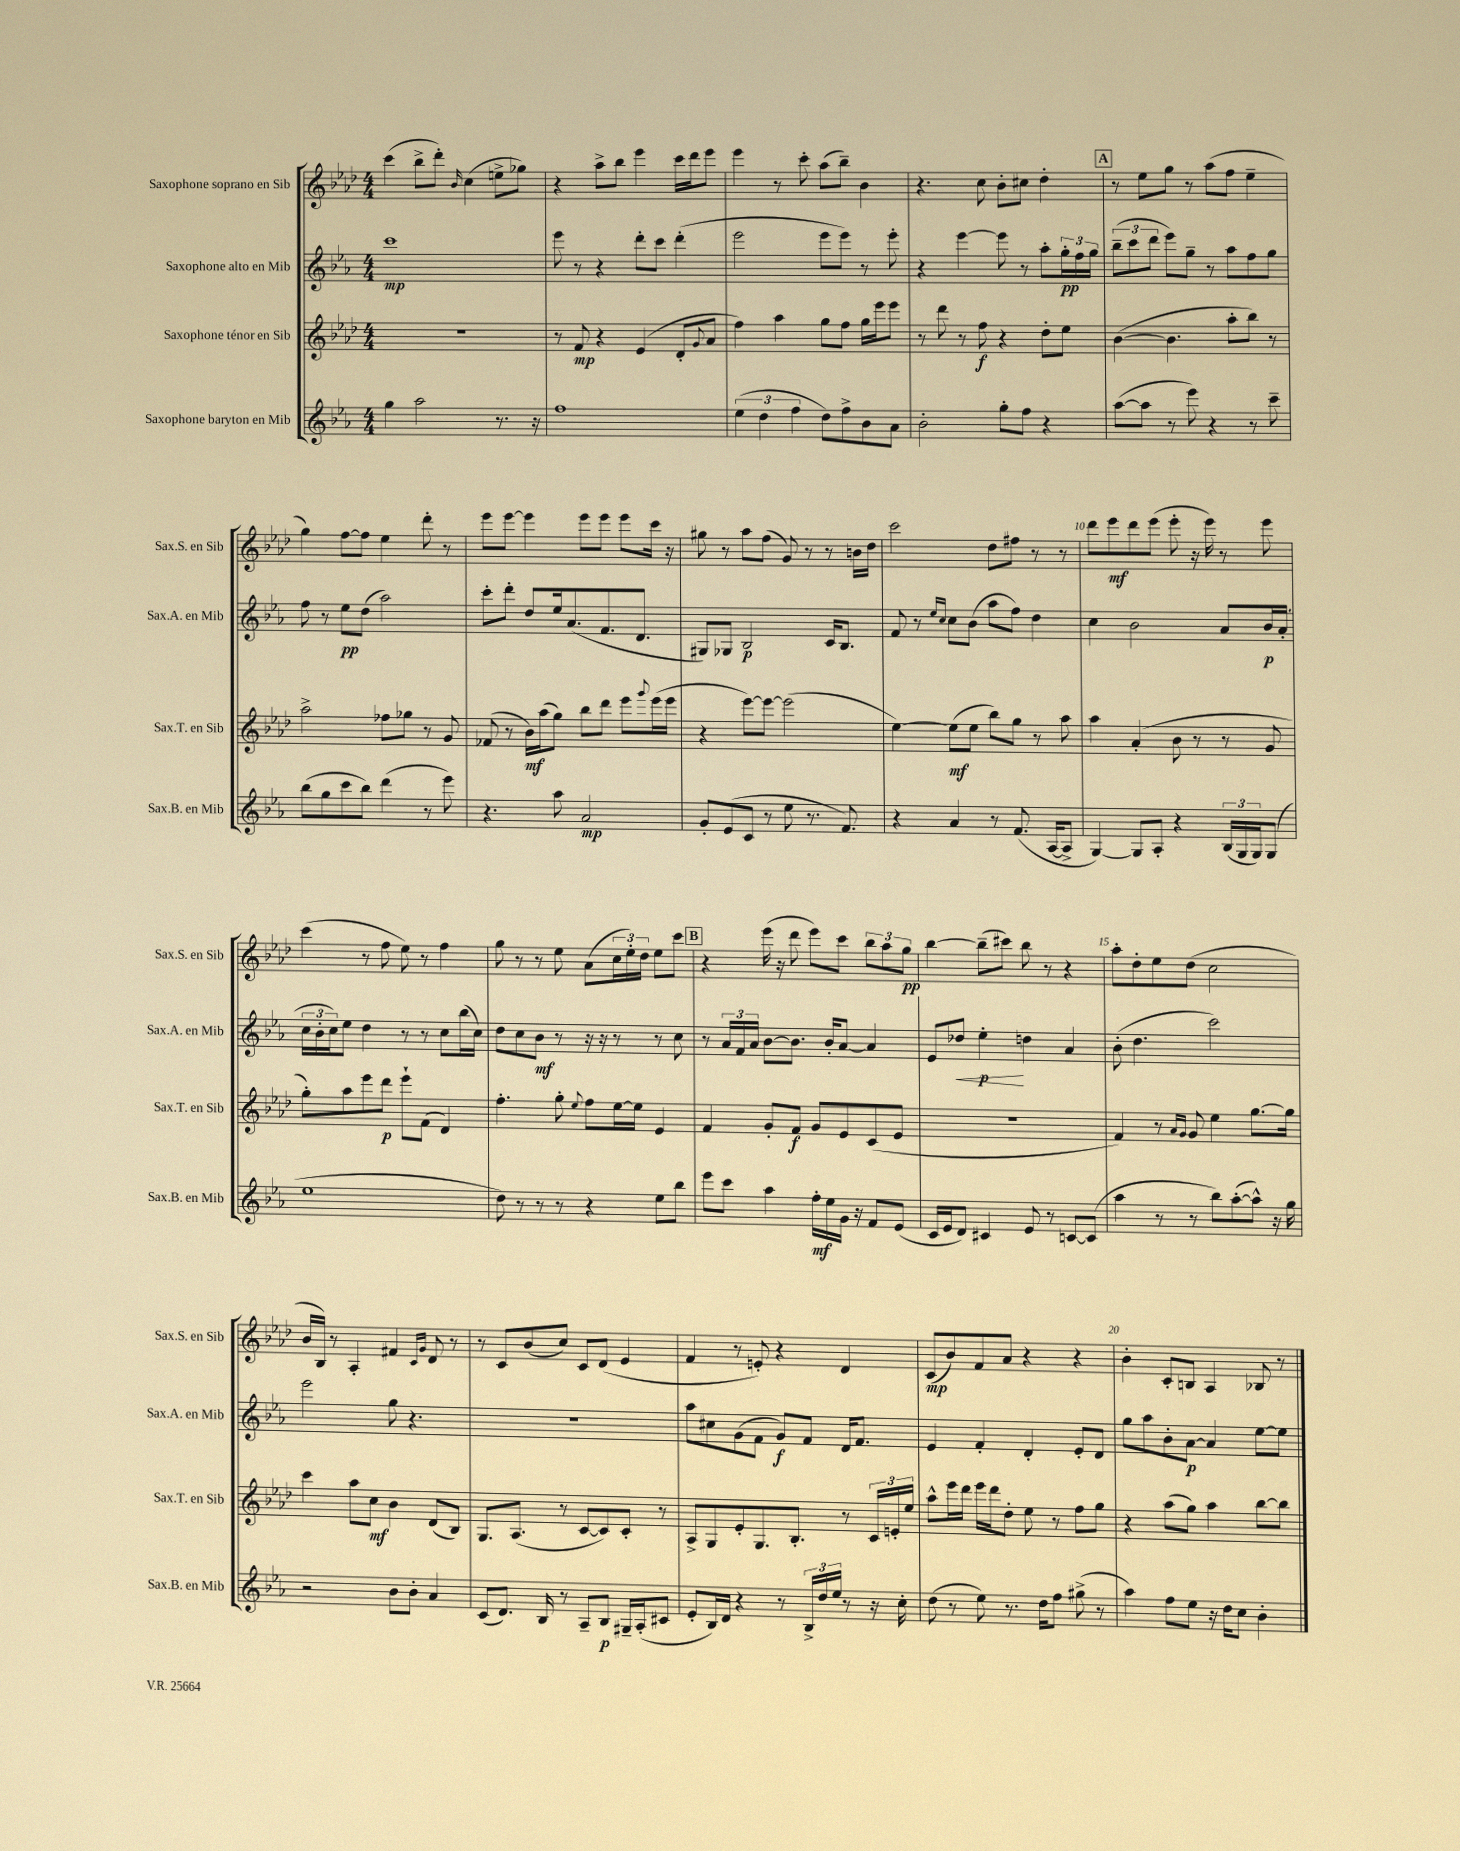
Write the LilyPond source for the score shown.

<<
\new StaffGroup <<
\new Staff = "s0" \with { instrumentName = "Saxophone soprano en Sib" shortInstrumentName = "Sax.S. en Sib" } {
    \clef treble \key aes \major \numericTimeSignature \time 4/4
    c'''4( bes''8-> des'''8-.) \grace { bes'16 } c''4( e''8-> ges''8) |
    r4 aes''8-> bes''8 ees'''4 c'''16 des'''16 ees'''8 |
    ees'''4 r8 c'''8-. aes''8( bes''8--) bes'4 |
    r4. c''8 bes'8-. cis''8 des''4-. |
    \mark \markup { \box "A" } r8 ees''8 g''8 r8 aes''8( f''8 ees''4-- |
    g''4) f''8~ f''8 ees''4 des'''8-. r8 |
    ees'''8 ees'''8~ ees'''4 ees'''8 ees'''8 ees'''8 c'''16 r16 |
    gis''8 r8 aes''8 f''8( g'8) r8 r8 b'16 des''16 |
    c'''2 des''8 fis''8 r8 r8 |
    des'''8 ees'''8\mf des'''8 ees'''8( ees'''8-. r16 ees'''16) r8 ees'''8 |
    c'''4( r8 f''8 ees''8) r8 f''4 |
    g''8 r8 r8 ees''8 aes'8( \tuplet 3/2 { c''16 ees''16-.) des''16 } ees''8 c'''8 |
    \mark \markup { \box "B" } r4 ees'''16( r16 des'''8 ees'''8) c'''8 \tuplet 3/2 { bes''8 aes''8 g''8\pp } |
    bes''4~ bes''8--( cis'''8) bes''8 r8 r4 |
    aes''8-. des''8-. ees''8 des''8( c''2 |
    bes'16 bes16) r8 aes4-. fis'4 \grace { c'16 g'16 } des'8 r8 |
    r8 c'8 bes'8( c''8) c'8 des'8( ees'4 |
    f'4 r8 e'8-.) r4 des'4 |
    c'8\mp( bes'8) f'8 aes'8 r4 r4 |
    bes'4-. c'8-. b8 aes4 bes8 r8 \bar "|." |
}
\new Staff = "s1" \with { instrumentName = "Saxophone alto en Mib" shortInstrumentName = "Sax.A. en Mib" } {
    \clef treble \key ees \major \numericTimeSignature \time 4/4
    c'''1\mp |
    ees'''8 r8 r4 d'''8-. c'''8 d'''4-.( |
    ees'''2 ees'''8 ees'''8) r8 ees'''8-. |
    r4 ees'''4~ ees'''8 r8 aes''8-. \tuplet 3/2 { g''16-.\pp f''16 g''16 } |
    \mark \markup { \box "A" } \tuplet 3/2 { bes''8--( c'''8 d'''8 } ees'''8) g''8-- r8 aes''8 f''8 g''8 |
    f''8 r8 ees''8\pp d''8( aes''2) |
    c'''8-. d'''8-. d''8 ees''16 aes'8.( f'8. d'8. |
    gis8) ges8 bes2\p c'16 bes8. |
    f'8 r8 \grace { ees''16 c''16 } c''8 bes'8( aes''8 f''8) d''4 |
    c''4 bes'2 aes'8 bes'16\p aes'16-.( |
    \tuplet 3/2 { c''16 bes'16-. c''16) } ees''8 d''4 r8 r8 c''8 bes''16( c''16) |
    d''8 c''8 bes'8\mf r8 r16 r16 r8 r8 c''8 |
    \mark \markup { \box "B" } r8 \tuplet 3/2 { aes'16 f'16 aes'16 } bes'8~ bes'8. bes'16-. aes'8~ aes'4 |
    ees'8 des''8\< ees''4-.\p\! d''4 aes'4 |
    bes'8-.( d''4. c'''2) |
    ees'''2 g''8 r4. |
    R1 |
    aes''8 cis''8 g'8( f'8 g'8\f) f'8 d'16 f'8. |
    ees'4 f'4-. d'4-. ees'8-. d'8 |
    g''8 aes''8 bes'8-. aes'8~\p aes'4 ees''8~ ees''8 \bar "|." |
}
\new Staff = "s2" \with { instrumentName = "Saxophone ténor en Sib" shortInstrumentName = "Sax.T. en Sib" } {
    \clef treble \key aes \major \numericTimeSignature \time 4/4
    R1 |
    r8 f'8\mp r4 ees'4( des'8-. \appoggiatura { g'8 } aes'8 |
    f''4) aes''4 g''8 f''8 g''16 ees'''16 ees'''8 |
    r8 des'''8 r8 f''8\f r4 des''8-. ees''8 |
    \mark \markup { \box "A" } bes'4~( bes'4. aes''8-. bes''8) r8 |
    aes''2-> fes''8 ges''8 r8 g'8 |
    fes'8( r8 bes'16\mf) aes''16( g''8) bes''8 des'''8 ees'''8 \appoggiatura { g'''8 } ees'''16( ees'''16 |
    r4 ees'''8~) ees'''8~ ees'''2( |
    ees''4~) ees''8\mf( ees''8 bes''8) g''8 r8 aes''8 |
    aes''4 aes'4-.( bes'8 r8 r8 g'8 |
    g''8-.) aes''8 ees'''8 des'''8\p ees'''8-! f'8( des'4) |
    f''4.-. g''8-. \appoggiatura { ees''8 } f''8 ees''16~ ees''16 ees'4 |
    \mark \markup { \box "B" } f'4 g'8-. f'8\f g'8 ees'8 c'8( ees'8 |
    R1 |
    f'4) r8 \grace { aes'16 g'16 } g'8 ees''4 g''8.~ g''16 |
    c'''4 aes''8 c''8\mf bes'4 des'8( bes8) |
    g8. aes8.( r8 c'8~ c'8) c'8-. r8 |
    aes8-> g8 ees'8-. g8. bes8.-. r8 \tuplet 3/2 { c'16 e'16-. ees''16 } |
    aes''8-^ ees'''16 des'''16 ees'''16 des'''16 des''8-. ees''8 r8 f''8 g''8 |
    r4 aes''8( g''8) aes''4 bes''8~ bes''8 \bar "|." |
}
\new Staff = "s3" \with { instrumentName = "Saxophone baryton en Mib" shortInstrumentName = "Sax.B. en Mib" } {
    \clef treble \key ees \major \numericTimeSignature \time 4/4
    g''4 aes''2 r8. r16 |
    f''1 |
    \tuplet 3/2 { ees''4( d''4 f''4 } d''8) f''8-> bes'8 aes'8 |
    bes'2-. g''8-. f''8 r4 |
    \mark \markup { \box "A" } aes''8~( aes''8 r8 ees'''8) r4 r8 c'''8-- |
    bes''8( g''8 c'''8 bes''8) d'''4( r8 ees'''8) |
    r4. aes''8 aes'2\mp |
    g'8-. ees'8( c'8 r8 ees''8 r8. f'8.) |
    r4 aes'4 r8 f'8.( aes16~ aes8-> |
    g4~) g8 aes8-. r4 \tuplet 3/2 { bes16( g16 g16) } g8( |
    ees''1 |
    d''8) r8 r8 r8 r4 ees''8 bes''8 |
    \mark \markup { \box "B" } ees'''8 c'''8 aes''4 f''16-.\mf ees''16 g'16 r16 f'8 ees'8( |
    c'16 ees'16 d'8) cis'4 ees'8 r8 c'8~ c'8( |
    aes''4 r8 r8 bes''8) aes''8~-.( aes''8-^) r16 g''16 |
    r2 bes'8 bes'8-. aes'4 |
    c'8( d'8.) bes16 r8 aes8-- bes8\p gis16-- aes16-.( cis'8 |
    ees'8-. bes16) d'16 r4 r8 \tuplet 3/2 { bes16-> d''16 ees''16 } r8 r16 c''16-. |
    d''8( r8 ees''8) r8. d''16 f''8 gis''8->( r8 |
    aes''4) f''8 ees''8 r16 d''16 c''8 bes'4-. \bar "|." |
}
>>
>>
\layout { \context { \Score \override BarNumber.break-visibility = ##(#f #t #t) barNumberVisibility = #(every-nth-bar-number-visible 5) } }
